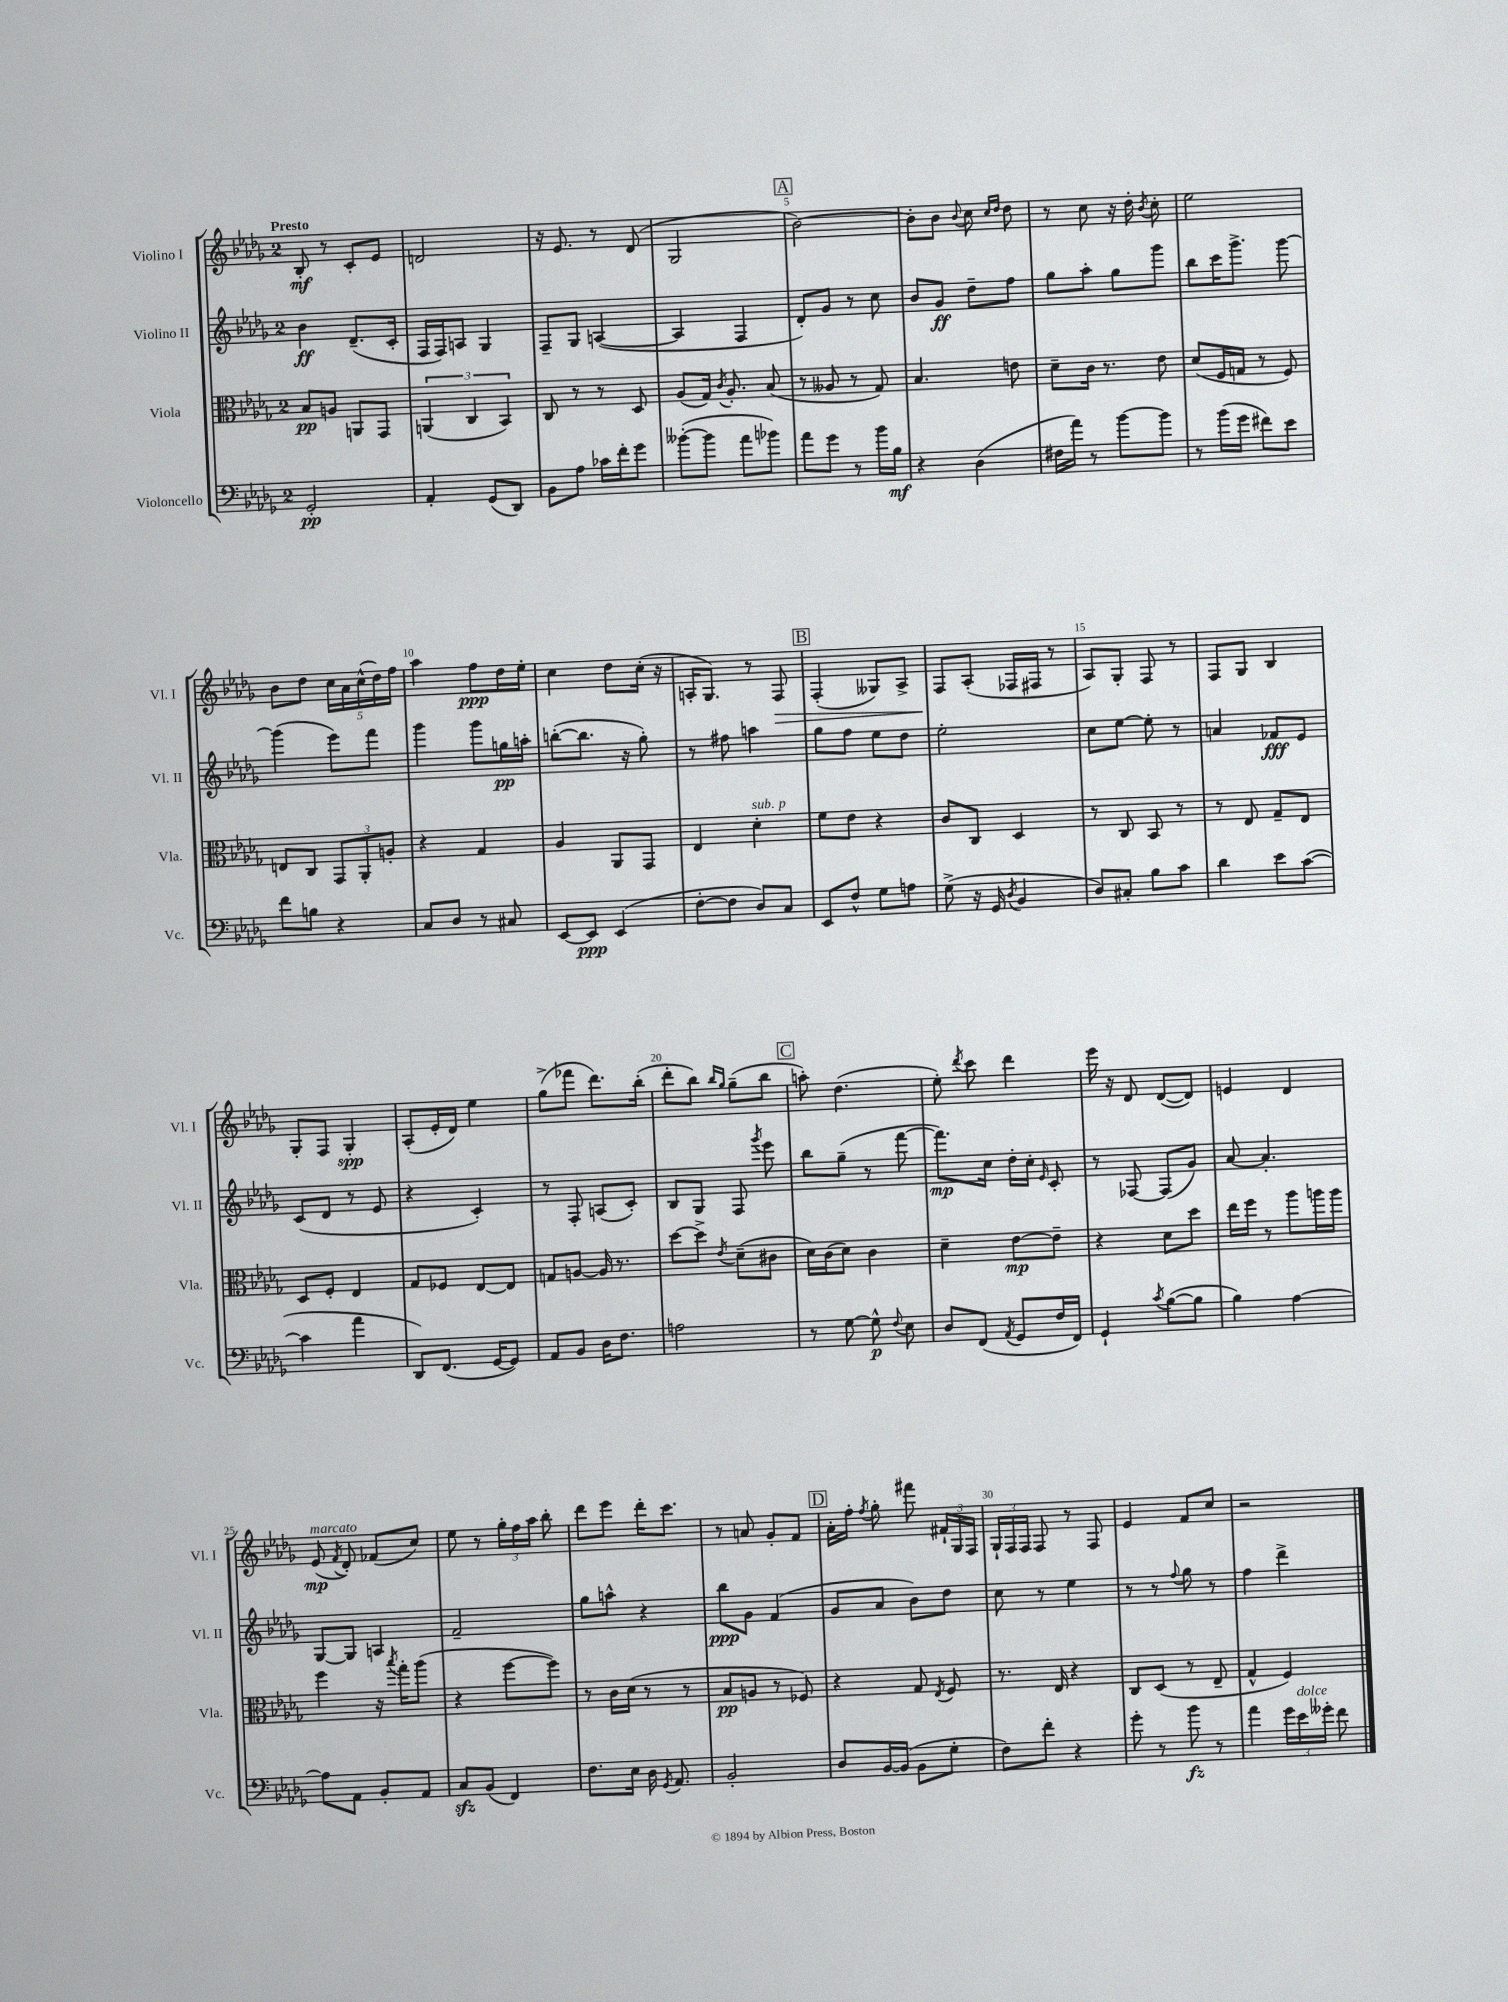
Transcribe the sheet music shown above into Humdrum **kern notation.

**kern	**dynam	**kern	**dynam	**kern	**dynam	**kern	**dynam
*part4	*part4	*part3	*part3	*part2	*part2	*part1	*part1
*staff4	*staff4	*staff3	*staff3	*staff2	*staff2	*staff1	*staff1
*I"Violoncello	*	*I"Viola	*	*I"Violino II	*	*I"Violino I	*
*I'Vc.	*	*I'Vla.	*	*I'Vl. II	*	*I'Vl. I	*
*clefF4	*	*clefC3	*	*clefG2	*	*clefG2	*
*k[b-e-a-d-g-]	*	*k[b-e-a-d-g-]	*	*k[b-e-a-d-g-]	*	*k[b-e-a-d-g-]	*
*M2/4	*	*M2/4	*	*M2/4	*	*M2/4	*
=1	=1	=1	=1	=1	=1	=1	=1
!	!	!	!	!	!	!LO:TX:a:B:t=Presto	!
2GG-'/	pp	8B-/L	pp	4b-\	ff	8B-'/	mf
.	.	8An/J	.	.	.	8r	.
.	.	8AAn/L	.	(8.d-~/L	.	8c'/L	.
.	.	8GG-/J	.	.	.	8e-/J	.
.	.	.	.	16c'/Jk	.	.	.
=2	=2	=2	=2	=2	=2	=2	=2
4AA-'/	.	(6AAn/	.	16F/LL	.	2dn/	.
.	.	.	.	16F/J)	.	.	.
.	.	.	.	8An/J	.	.	.
.	.	6C/	.	.	.	.	.
(8GG-/L	.	.	.	4G-/	.	.	.
.	.	6BB-/)	.	.	.	.	.
8DD-/J)	.	.	.	.	.	.	.
=3	=3	=3	=3	=3	=3	=3	=3
8BB-\L	.	8C/	.	8F~/L	.	16r	.
.	.	.	.	.	.	8.e-/	.
8A-\J	.	8r	.	8G-/J	.	.	.
16c-X\LL	.	8r	.	([4An/	.	8r	.
16f'\J	.	.	.	.	.	.	.
8g-\J	.	8D-/	.	.	.	(8d-/	.
=4	=4	=4	=4	=4	=4	=4	=4
([8b--X'\L	.	(8A-/L	.	4A/]	.	2G-/	.
8b--\J]	.	16G-/Jk)	.	.	.	.	.
.	.	8qc/	.	.	.	.	.
.	.	8.A-'/	.	.	.	.	.
8a-\L	.	.	.	4F/	.	.	.
8b-X\J)	.	(8B-/	.	.	.	.	.
!!LO:REH:place=s1:t=A
=5	=5	=5	=5	=5	=5	=5	=5
8a-\L	.	8r	.	8d-'/L)	.	[2b-\)	.
8g-\J	.	8A--X/	.	8g-/J	.	.	.
8r	.	8r	.	8r	.	.	.
16b-\LL	.	8G-/)	.	8cc\	.	.	.
16B-\JJ	mf	.	.	.	.	.	.
=6	=6	=6	=6	=6	=6	=6	=6
4r	.	4.B-/	.	8b-/L	.	8b-'\L]	.
.	.	.	.	8g-/J	ff	8b-\J	.
.	.	.	.	.	.	8qqb-/	.
(4D-\	.	.	.	8dd-~\L	.	8cc\	.
.	.	.	.	.	.	16qqcc/LL	.
.	.	.	.	.	.	16qqdd-/JJ	.
.	.	8en\	.	8ff\J	.	8dd-\	.
=7	=7	=7	=7	=7	=7	=7	=7
16F#X\LL	.	8d-~\L	.	8gg-\L	.	8r	.
16a-\JJ)	.	.	.	.	.	.	.
8r	.	16c\Jk	.	8aa-'\J	.	8cc\	.
.	.	8.r	.	.	.	.	.
[8b-\L	.	.	.	8gg-\L	.	16r	.
.	.	.	.	.	.	16dd-'\	.
.	.	.	.	.	.	8qb-/	.
8b-\J]	.	8e-\	.	8ggg-\J	.	8cc'\	.
=8	=8	=8	=8	=8	=8	=8	=8
8r	.	(8d-/L	.	8bb-\L	.	2ee-\	.
(16b-\LL	.	16F/L	.	16ccc\K	.	.	.
16g-\JJ	.	16Gn/JJ	.	8.ggg-^\J	.	.	.
8f#X\L)	.	8r	.	.	.	.	.
8e-\J	.	8F/)	.	[8ggg-\	.	.	.
!!LO:LB:g=z
=9	=9	=9	=9	=9	=9	=9	=9
8f\L	.	8En/L	.	(4ggg-\]	.	8b-\L	.
8Bn\J	.	8C/J	.	.	.	8dd-\J	.
4r	.	12GG-/L	.	8eee-\L)	.	20cc\LL	.
.	.	.	.	.	.	20a-\	.
.	.	12AA-'/	.	.	.	.	.
.	.	.	.	.	.	(20cc^^\	.
.	.	.	.	8fff\J	.	.	.
.	.	.	.	.	.	20dd-\)	.
.	.	12An'/J	.	.	.	.	.
.	.	.	.	.	.	20ff\JJ	.
=10	=10	=10	=10	=10	=10	=10	=10
8C/L	.	4r	.	4ggg-\	.	4aa-\	.
8D-/J	.	.	.	.	.	.	.
8r	.	4G-/	.	8ggg-\L	.	8ff\L	ppp
8C#X/	.	.	.	16ggn\L	pp	16dd-\L	.
.	.	.	.	16aan'\JJ	.	16ee-'\JJ	.
=11	=11	=11	=11	=11	=11	=11	=11
[8EE-/L	.	4A-/	.	([8bbn'\L	.	4cc\	.
8EE-/J]	ppp	.	.	8.bb\J]	.	.	.
(4EE-/	.	8AA-/L	.	.	.	8dd-\L	.
.	.	.	.	16r	.	.	.
.	.	8GG-/J	.	8gg-'\)	.	(16cc'\Jk	.
.	.	.	.	.	.	16r	.
=12	=12	=12	=12	=12	=12	=12	=12
[8F'\L	.	4E-/	.	8r	.	16An'/KL	.
.	.	.	.	.	.	8.G-/J)	.
8F\J]	.	.	.	8ff#X\	.	.	.
!	!	!LO:TX:a:i:t=sub. p	!	!	!	!	!
8D-/L)	.	4d-'\	.	4aan\	.	8r	.
!	!	!	!	!	!	!	!LO:HP:b
8C/J	.	.	.	.	.	8F/	>
!!LO:REH:place=s1:t=B
=13	=13	=13	=13	=13	=13	=13	=13
8EE-/L	.	8f\L	.	8gg-\L	.	(4F'/	.
8F^^/J	.	8e-\J	.	8ff\J	.	.	.
8G-\L	.	4r	.	8ee-\L	.	8G--X/L)	.
8An\J	.	.	.	8dd-\J	.	8A-^/J	.
=14	=14	=14	=14	=14	=14	=14	=14
(8G-^\	.	8c/L	.	2ee-'\	.	8F/L	.
16r	.	8C/J	.	.	.	(8A-'/J	]
16GG-/	.	.	.	.	.	.	.
8qD-/	.	.	.	.	.	.	.
4BB-/	.	4D-/	.	.	.	16F-X/LL	.
.	.	.	.	.	.	16F#X/JJ	.
.	.	.	.	.	.	8r	.
=15	=15	=15	=15	=15	=15	=15	=15
8D-/L)	.	8r	.	8cc\L	.	8A-/L)	.
8C#X'/J	.	8C/	.	[8ee-\J	.	8G-'/J	.
8B-\L	.	8BB-/	.	8ee-'\]	.	8F/	.
8c\J	.	8r	.	8r	.	8r	.
=16	=16	=16	=16	=16	=16	=16	=16
4d-\	.	8r	.	4an/	.	8F/L	.
.	.	8E-/	.	.	.	8G-/J	.
8e-\L	.	8G-~/L	.	8f-X/L	fff	4B-/	.
([8c\J	.	8E-/J	.	8e-/J	.	.	.
!!LO:LB:g=z
=17	=17	=17	=17	=17	=17	=17	=17
4c\]	.	8D-/L	.	(8c/L	.	8G-'/L	.
.	.	8F'/J	.	8d-/J	.	8F/J	.
4a-\	.	4E-/	.	8r	.	4G-'/	spp
.	.	.	.	8e-/	.	.	.
=18	=18	=18	=18	=18	=18	=18	=18
8DD-/L)	.	8G-/L	.	4r	.	(8A-'/L	.
(8.FF/J	.	8F-X/J	.	.	.	16e-'/L	.
.	.	.	.	.	.	16d-/JJ)	.
.	.	[8E-/L	.	4c'/)	.	4ee-\	.
[16GG-/KL	.	.	.	.	.	.	.
8GG-/J])	.	8E-/J]	.	.	.	.	.
=19	=19	=19	=19	=19	=19	=19	=19
8AA-/L	.	8Gn/L	.	8r	.	(8gg-^\L	.
8BB-/J	.	[8An/J	.	8F'/	.	8fff-X\J	.
16D-\KL	.	16A/]	.	(8An/L	.	8.ddd-\L)	.
8.F\J	.	8.r	.	.	.	.	.
.	.	.	.	8c'/J)	.	.	.
.	.	.	.	.	.	(16bb-'\Jk	.
=20	=20	=20	=20	=20	=20	=20	=20
2An\	.	[8dd-\L	.	8B-/L	.	8ddd-'\L	.
.	.	8dd-^\J]	.	8G-/J	.	8bb-\J)	.
.	.	.	.	.	.	16qqbb-/LL	.
.	.	8qe-/	.	.	.	16qqgg-/JJ	.
.	.	(8d-~\L	.	8F/	.	(8gg-~\L	.
.	.	.	.	8qggg-/	.	.	.
.	.	8c#X\J	.	8eee-\	.	8bb-\J	.
!!LO:REH:place=s1:t=C
=21	=21	=21	=21	=21	=21	=21	=21
8r	.	16d-\LL)	.	8bb-\L	.	8aan'\)	.
.	.	(16c\J	.	.	.	.	.
[8G-\	.	8d-\J)	.	(8gg-~\J	.	(4.dd-\	.
8G-^^\]	p	4c\	.	8r	.	.	.
8qqF/	.	.	.	.	.	.	.
8E-\	.	.	.	[8fff\	.	.	.
=22	=22	=22	=22	=22	=22	=22	=22
8D-/L	.	4d-~\	.	8.fff\L])	mp	8ee-'\)	.
.	.	.	.	.	.	8qddd-/	.
(8FF/J	.	.	.	.	.	8ccc\	.
.	.	.	.	16cc\Jk	.	.	.
8qAA-/	.	.	.	.	.	.	.
8GG-/L	.	[8e-\L	mp	16dd-'\LL	.	4ddd-\	.
.	.	.	.	16cc'\JJ	.	.	.
.	.	.	.	16qqe-/	.	.	.
16F/L	.	8e-~\J]	.	8c'/	.	.	.
16FF/JJ)	.	.	.	.	.	.	.
=23	=23	=23	=23	=23	=23	=23	=23
4GG-`/	.	4r	.	8r	.	16eee-\	.
.	.	.	.	.	.	16r	.
.	.	.	.	[8F-X/	.	8d-/	.
8qc/	.	.	.	.	.	.	.
([8B-\L	.	8d-\L	.	(8F-/L]	.	([8d-/L	.
8B-\J]	.	8dd-\J	.	8g-/J)	.	8d-/J])	.
=24	=24	=24	=24	=24	=24	=24	=24
4B-\)	.	16ee-\LL	.	[8a-/	.	4en/	.
.	.	16ff\JJ	.	.	.	.	.
.	.	8r	.	4.a-'/]	.	.	.
[4A-\	.	8aa-\L	.	.	.	4d-/	.
.	.	16aan\L	.	.	.	.	.
.	.	16aa\JJ	.	.	.	.	.
!!LO:LB:g=z
=25	=25	=25	=25	=25	=25	=25	=25
!	!	!	!	!	!	!LO:TX:a:i:t=marcato	!
8A-\L]	.	4ff\	.	[8G-/L	.	(8e-/	mp
.	.	.	.	.	.	8qf/	.
8AA-\J	.	.	.	8G-/J]	.	8d-'/)	.
8BB-'/L	.	16r	.	4An/	.	(8f-X/L	.
.	.	8qbb-/	.	.	.	.	.
.	.	16gg-'\KL	.	.	.	.	.
8AA-/J	.	(8aa-\J	.	.	.	8cc/J)	.
=26	=26	=26	=26	=26	=26	=26	=26
8Czz/L	.	4r	.	2f~/	.	8ee-\	.
(8BB-/J	.	.	.	.	.	8r	.
4FF/)	.	[8ff\L	.	.	.	24gg-'\LL	.
.	.	.	.	.	.	24ff\	.
.	.	.	.	.	.	24aa-\JJ	.
.	.	8ff\J])	.	.	.	8bb-'\	.
=27	=27	=27	=27	=27	=27	=27	=27
8.F\L	.	8r	.	8gg-\L	.	8ddd-\L	.
.	.	16c\LL	.	8aan^^\J	.	8eee-\J	.
16E-\Jk	.	(16d-\JJ	.	.	.	.	.
16D-\	.	8r	.	4r	.	16ddd-'\KL	.
8qGG-/	.	.	.	.	.	.	.
8.AA-/	.	.	.	.	.	8.ccc\J	.
.	.	8r	.	.	.	.	.
=28	=28	=28	=28	=28	=28	=28	=28
2BB-'/	.	8B-/L	pp	8bb-\L	ppp	8r	.
.	.	8An/J	.	8g-\J	.	8an/	.
.	.	8r	.	(4f/	.	8g-'/L	.
.	.	8F-X/)	.	.	.	8f/J	.
!!LO:REH:place=s1:t=D
=29	=29	=29	=29	=29	=29	=29	=29
8D-/L	.	4r	.	8g-/L	.	16a-'\LL	.
.	.	.	.	.	.	16ff'\JJ	.
.	.	.	.	.	.	8qff/	.
[16BB-/L	.	.	.	8a-/J	.	8gg-'\	.
(16BB-/JJ]	.	.	.	.	.	.	.
8BB-\L	.	8G-/	.	8b-\L)	.	8fff#X\	.
.	.	8qE-/	.	.	.	.	.
8G-'\J	.	8F/	.	8dd-\J	.	24f#X`/LL	.
.	.	.	.	.	.	24G-/	.
.	.	.	.	.	.	24F/JJ	.
=30	=30	=30	=30	=30	=30	=30	=30
8F\L)	.	8.r	.	8cc\	.	24G-`/LL	.
.	.	.	.	.	.	24F/	.
.	.	.	.	.	.	24F/JJ	.
8f'\J	.	.	.	8r	.	8F/	.
.	.	16E-/	.	.	.	.	.
4r	.	4r	.	4ee-\	.	8r	.
.	.	.	.	.	.	8F/	.
=31	=31	=31	=31	=31	=31	=31	=31
8g-'\	.	8C/L	.	8r	.	4e-/	.
8r	.	(8D-/J	.	8r	.	.	.
.	.	.	.	8qqff/	.	.	.
8b-\	fz	8r	.	8gg-\	.	8f/L	.
8r	.	8E-~/	.	8r	.	8cc/J	.
=32	=32	=32	=32	=32	=32	=32	=32
4a-\	.	4G-^^/	.	4ff\	.	2r	.
24g-\LL	.	4F/)	.	4ddd-^\	.	.	.
!LO:TX:a:i:t=dolce	!	!	!	!	!	!	!
24e-\	.	.	.	.	.	.	.
24g--X'\JJ	.	.	.	.	.	.	.
8f\	.	.	.	.	.	.	.
==	==	==	==	==	==	==	==
*-	*-	*-	*-	*-	*-	*-	*-
